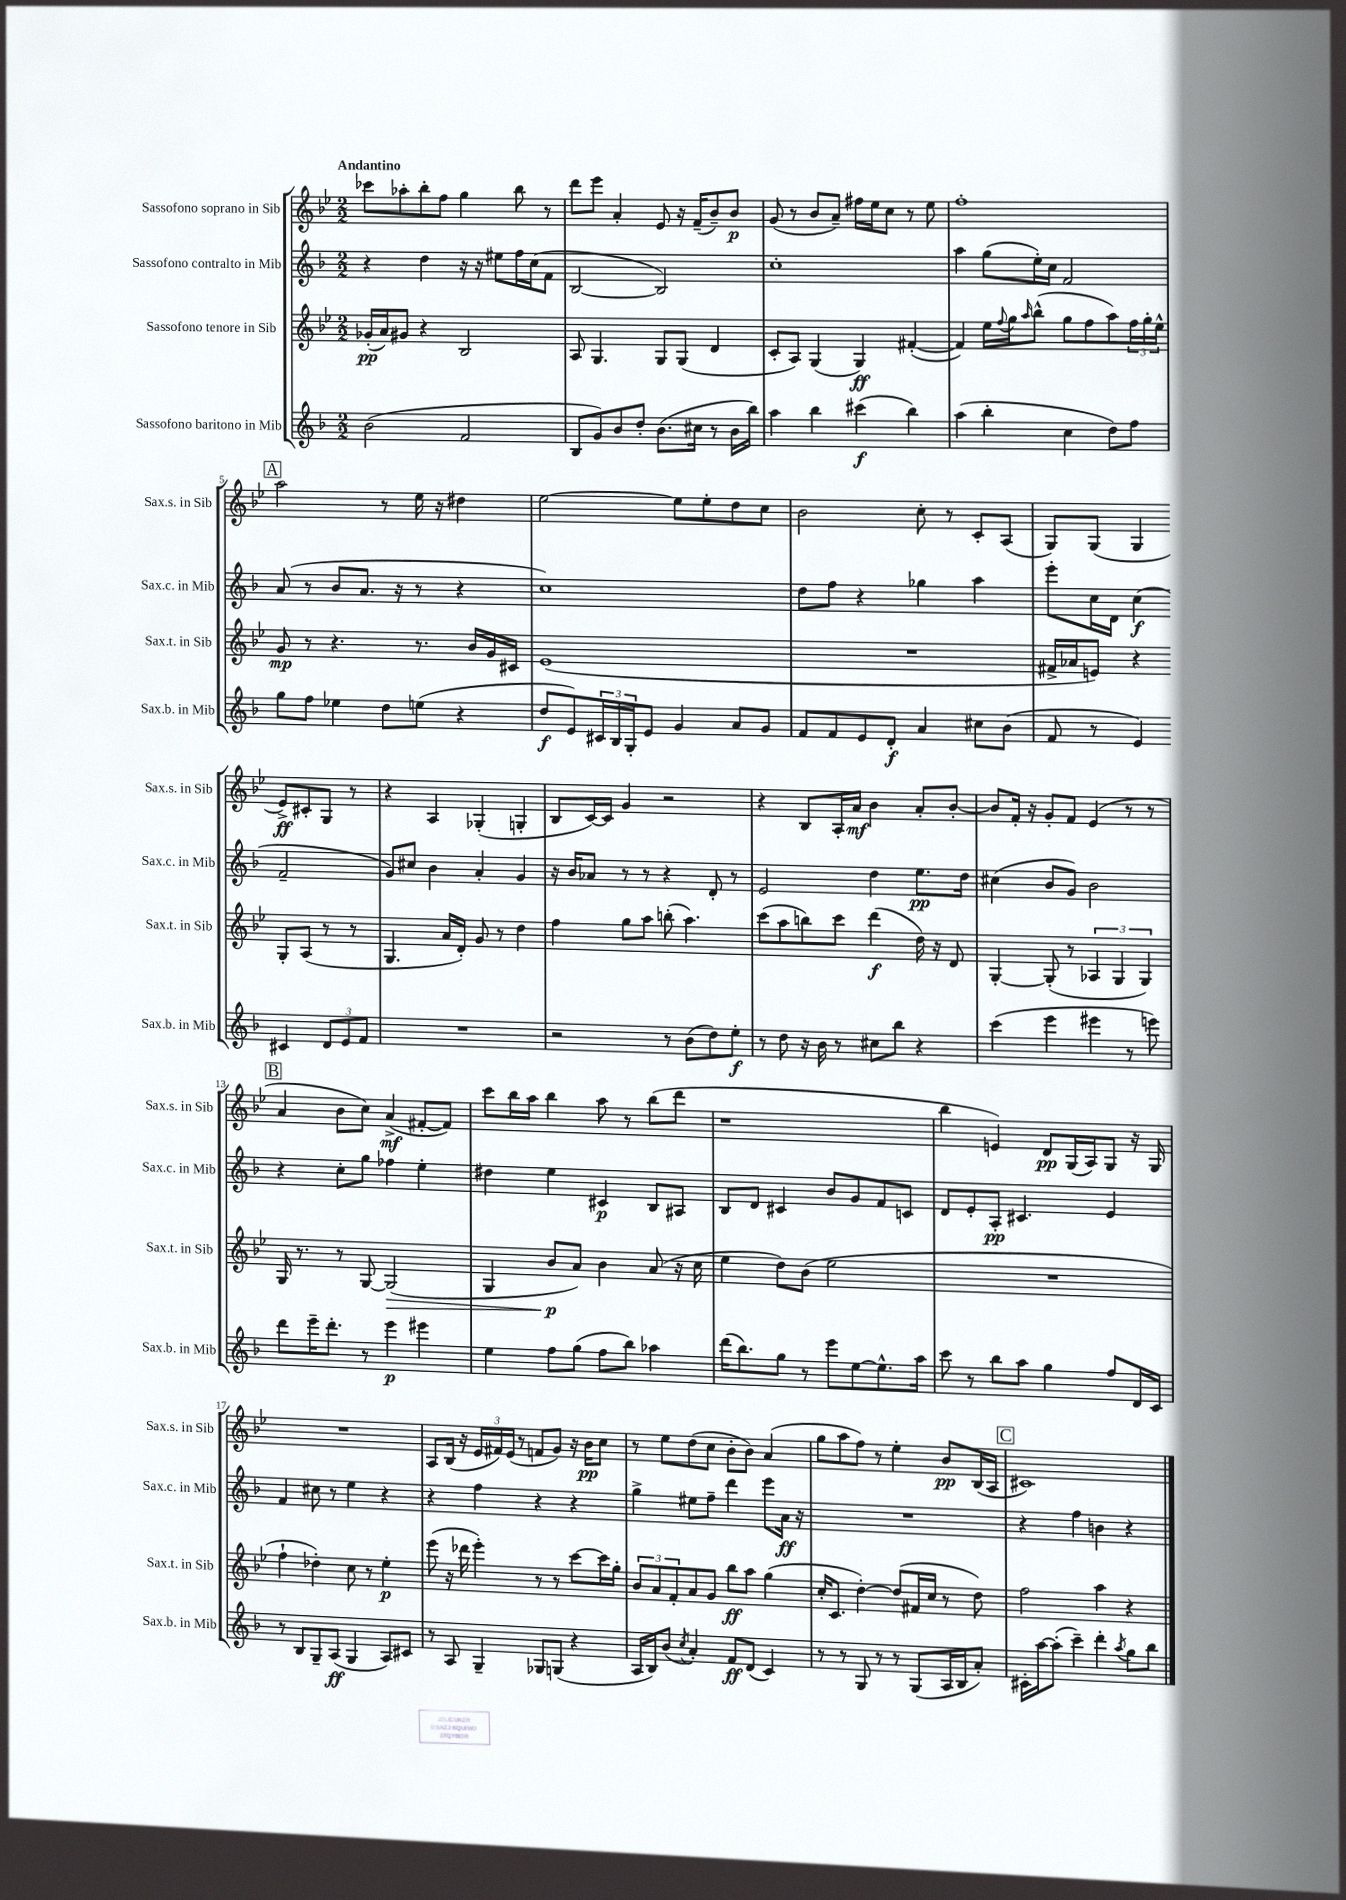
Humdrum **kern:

**kern	**dynam	**kern	**dynam	**kern	**dynam	**kern	**dynam
*part4	*part4	*part3	*part3	*part2	*part2	*part1	*part1
*staff4	*staff4	*staff3	*staff3	*staff2	*staff2	*staff1	*staff1
*I"Sassofono baritono in Mib	*	*I"Sassofono tenore in Sib	*	*I"Sassofono contralto in Mib	*	*I"Sassofono soprano in Sib	*
*I'Sax.b. in Mib	*	*I'Sax.t. in Sib	*	*I'Sax.c. in Mib	*	*I'Sax.s. in Sib	*
*clefG2	*	*clefG2	*	*clefG2	*	*clefG2	*
*k[b-]	*	*k[b-e-]	*	*k[b-]	*	*k[b-e-]	*
*M2/2	*	*M2/2	*	*M2/2	*	*M2/2	*
=1	=1	=1	=1	=1	=1	=1	=1
!	!	!	!	!	!	!LO:TX:a:B:t=Andantino	!
(2b-\	.	(16g-X'/LL	pp	4r	.	8ccc-X\L	.
.	.	16a/J)	.	.	.	.	.
.	.	8g#X/J	.	.	.	8aa-X'\	.
.	.	4r	.	4dd\	.	8bb-'\	.
.	.	.	.	.	.	8ff\J	.
2f/	.	2B-/	.	16r	.	4gg\	.
.	.	.	.	16r	.	.	.
.	.	.	.	8ee#X\L	.	.	.
.	.	.	.	16ff\L	.	8bb-\	.
.	.	.	.	(16cc\J	.	.	.
.	.	.	.	8f\J	.	8r	.
=2	=2	=2	=2	=2	=2	=2	=2
8B-/L	.	8A/	.	[2B-/	.	8ddd\L	.
8g/)	.	4.G/	.	.	.	8eee-\J	.
8b-/	.	.	.	.	.	4a'/	.
8dd'/J	.	.	.	.	.	.	.
(8.b-\L	.	8G/L	.	2B-/])	.	8e-/	.
.	.	(8G/J	.	.	.	16r	.
16cc#X\Jk	.	.	.	.	.	(16f~/KL	.
8r	.	4d/	.	.	.	8b-~/)	.
16b-\LL	.	.	.	.	.	8b-/J	p
16bb-\JJ)	.	.	.	.	.	.	.
=3	=3	=3	=3	=3	=3	=3	=3
4aa\	.	8c'/L	.	1cc'	.	(8g/	.
.	.	8A/J)	.	.	.	8r	.
4bb-\	.	(4G/	.	.	.	8b-/L	.
.	.	.	.	.	.	8a~/J)	.
(4ccc#X\	f	4G/)	ff	.	.	16ff#X\LL	.
.	.	.	.	.	.	16ee-\J	.
.	.	.	.	.	.	8cc\J	.
4bb-\)	.	([4f#X'/	.	.	.	8r	.
.	.	.	.	.	.	8ee-\	.
=4	=4	=4	=4	=4	=4	=4	=4
(4aa\	.	4f#/])	.	4aa\	.	1ff'	.
4bb-'\	.	16ee-\LL	.	(8gg\L	.	.	.
.	.	8qqff/	.	.	.	.	.
.	.	16gg\J	.	.	.	.	.
.	.	16qqaa/	.	.	.	.	.
.	.	(8bb-^^\J	.	16ee'\L)	.	.	.
.	.	.	.	16cc\JJ	.	.	.
4cc\	.	8gg\L	.	2f/	.	.	.
.	.	8ff\	.	.	.	.	.
8dd\L)	.	8aa\)	.	.	.	.	.
8ff\J	.	24ff\L	.	.	.	.	.
.	.	24gg'\	.	.	.	.	.
.	.	24ee-^^\JJ	.	.	.	.	.
!!LO:LB:g=z
!!LO:REH:place=s1:t=A
=5	=5	=5	=5	=5	=5	=5	=5
8gg\L	.	8g/	mp	(8a/	.	2aa\	.
8ff\J	.	8r	.	8r	.	.	.
4ee-X\	.	4.r	.	8b-/L	.	.	.
.	.	.	.	8.a/J	.	.	.
8dd\L	.	.	.	.	.	8r	.
.	.	.	.	16r	.	.	.
(8een\J	.	8.r	.	8r	.	16ee-\	.
.	.	.	.	.	.	16r	.
4r	.	.	.	4r	.	4dd#X\	.
.	.	16b-/LL	.	.	.	.	.
.	.	16g/	.	.	.	.	.
.	.	16c#X/JJ	.	.	.	.	.
=6	=6	=6	=6	=6	=6	=6	=6
8dd/L	f	(1e-	.	1cc)	.	[2ee-\	.
8e/)	.	.	.	.	.	.	.
24c#X/L	.	.	.	.	.	.	.
24B-/	.	.	.	.	.	.	.
24G'/J	.	.	.	.	.	.	.
8e/J	.	.	.	.	.	.	.
4g/	.	.	.	.	.	8ee-\L]	.
.	.	.	.	.	.	8ee-'\	.
8a/L	.	.	.	.	.	8dd\	.
8g/J	.	.	.	.	.	8cc\J	.
=7	=7	=7	=7	=7	=7	=7	=7
8f/L	.	1r	.	8dd\L	.	2b-\	.
8f/	.	.	.	8ff\J	.	.	.
8e/	.	.	.	4r	.	.	.
8d'/J	f	.	.	.	.	.	.
4a/	.	.	.	4gg-X\	.	8cc'\	.
.	.	.	.	.	.	8r	.
8cc#X\L	.	.	.	4aa\	.	8c'/L	.
(8b-\J	.	.	.	.	.	(8A/J	.
=8	=8	=8	=8	=8	=8	=8	=8
8f/	.	16f#X^/LL	.	8eee'\L	.	8G/L)	.
.	.	16a-X/J	.	.	.	.	.
8r	.	8en/J)	.	16cc\L	.	(8G/J	.
.	.	.	.	16d\JJ	.	.	.
4e/)	.	4r	.	(4cc\	f	4G/	.
4c#X/	.	8G'/L	.	2f~/	.	8e-^/L)	ff
.	.	(8A/J	.	.	.	8c#X'/	.
12d/L	.	8r	.	.	.	8G/J	.
12e/	.	.	.	.	.	.	.
.	.	8r	.	.	.	8r	.
12f/J	.	.	.	.	.	.	.
!!LO:LB:g=z
=9	=9	=9	=9	=9	=9	=9	=9
1r	.	4.G/	.	8g/L)	.	4r	.
.	.	.	.	8cc#X/J	.	.	.
.	.	.	.	4b-\	.	4A/	.
.	.	16a/LL	.	.	.	.	.
.	.	16d'/JJ)	.	.	.	.	.
.	.	8g/	.	4a'/	.	(4G-X'/	.
.	.	8r	.	.	.	.	.
.	.	4dd\	.	4g/	.	4Gn'/	.
=10	=10	=10	=10	=10	=10	=10	=10
2r	.	4ff\	.	16r	.	8B-/L	.
.	.	.	.	16b-/KL	.	.	.
.	.	.	.	8a-X/J	.	[16c/L)	.
.	.	.	.	.	.	16c/JJ]	.
.	.	8gg\L	.	8r	.	4g/	.
.	.	8aa\J	.	8r	.	.	.
8r	.	(8bbn'\	.	4r	.	2r	.
(8b-\L	.	4.aa\)	.	.	.	.	.
8dd\)	.	.	.	8d'/	.	.	.
8ee'\J	f	.	.	8r	.	.	.
=11	=11	=11	=11	=11	=11	=11	=11
8r	.	(8ccc\L	.	2e/	.	4r	.
8dd\	.	8aa\	.	.	.	.	.
16r	.	8bbn\)	.	.	.	8B-/L	.
16b-\	.	.	.	.	.	.	.
8r	.	8ccc\J	.	.	.	16A'/L	.
.	.	.	.	.	.	16a/JJ	mf
8cc#X\L	.	(4ddd\	f	4dd\	.	4b-\	.
8bb-\J	.	.	.	.	.	.	.
4r	.	16dd\)	.	8.ee\L	pp	8a'/L	.
.	.	16r	.	.	.	.	.
.	.	8d/	.	.	.	[8b-'/J	.
.	.	.	.	16dd\Jk	.	.	.
=12	=12	=12	=12	=12	=12	=12	=12
(4ccc\	.	[4G'/	.	(4cc#X\	.	8b-/L]	.
.	.	.	.	.	.	16f'/Jk	.
.	.	.	.	.	.	16r	.
4eee\	.	(8G'/]	.	8b-/L	.	8g'/L	.
.	.	8r	.	8g/J)	.	8f/J	.
4eee#X\	.	6A-X/	.	2b-\	.	(4e-/	.
.	.	6G/	.	.	.	.	.
8r	.	.	.	.	.	8r	.
.	.	6G/)	.	.	.	.	.
8eeen\)	.	.	.	.	.	8r	.
!!LO:LB:g=z
!!LO:REH:place=s1:t=B
=13	=13	=13	=13	=13	=13	=13	=13
8ddd\L	.	16G/	.	4r	.	4a/	.
.	.	8.r	.	.	.	.	.
16eee~\K	.	.	.	.	.	.	.
8.ddd'\J	.	.	.	.	.	.	.
.	.	8r	.	8cc'\L	.	8b-\L	.
8r	.	[8G/	.	8gg\J	.	8cc\J)	.
!	!	!	!LO:HP:b	!	!	!	!
4eee\	p	(2G/]	>	4ff-X\	.	(4a^/	mf
4eee#X\	.	.	.	4ee'\	.	[8f#X'/L	.
.	.	.	.	.	.	8f#/J])	.
=14	=14	=14	=14	=14	=14	=14	=14
4ee\	.	4G/	.	4dd#X\	.	8ccc\L	.
.	.	.	.	.	.	16bb-\L	.
.	.	.	.	.	.	16aa\JJ	.
8ff\L	.	8b-/L	p	4ee\	.	4bb-\	.
(8gg\J	.	8a/J)	]	.	.	.	.
8ff\L	.	4b-\	.	4c#X/	p	8aa\	.
8bb-\J)	.	.	.	.	.	8r	.
4aa-X\	.	(8a/	.	8B-/L	.	(8bb-\L	.
.	.	16r	.	8A#X/J	.	8ddd\J	.
.	.	16cc\	.	.	.	.	.
=15	=15	=15	=15	=15	=15	=15	=15
(16ddd\KL	.	4ee-\	.	8B-/L	.	1r	.
8.bb-\)	.	.	.	.	.	.	.
.	.	.	.	8d/J	.	.	.
8gg\J	.	8dd\L)	.	4c#X/	.	.	.
8r	.	(8b-\J	.	.	.	.	.
8eee\L	.	2ee-\	.	8b-/L	.	.	.
[8ee\	.	.	.	8g/	.	.	.
8.ee^^\]	.	.	.	8f/	.	.	.
.	.	.	.	8cn/J	.	.	.
16aa\Jk	.	.	.	.	.	.	.
=16	=16	=16	=16	=16	=16	=16	=16
8ccc\	.	1r	.	8d/L	.	4bb-\	.
8r	.	.	.	8e'/	.	.	.
8bb-\L	.	.	.	8A'/J	pp	4en/)	.
8aa\J	.	.	.	4.c#X/	.	.	.
4gg\	.	.	.	.	.	8d/L	pp
.	.	.	.	.	.	(16G/L	.
.	.	.	.	.	.	16A/J)	.
8ff/L	.	.	.	4e/	.	8G/J	.
16d/L	.	.	.	.	.	16r	.
16c/JJ	.	.	.	.	.	16G/	.
!!LO:LB:g=z
=17	=17	=17	=17	=17	=17	=17	=17
8r	.	4ff`\	.	4f/	.	1r	.
8B-/L	.	.	.	.	.	.	.
8G~/	.	4dd-X'\)	.	8cc#X\	.	.	.
(8A/J	ff	.	.	8r	.	.	.
4G/	.	8cc\	.	4ee\	.	.	.
.	.	8r	.	.	.	.	.
8A/L)	.	4ee-'\	p	4r	.	.	.
8c#X/J	.	.	.	.	.	.	.
=18	=18	=18	=18	=18	=18	=18	=18
8r	.	(8eee-\	.	4r	.	8A/L	.
8A/	.	16r	.	.	.	(16B-/Jk	.
.	.	16ddd-X\	.	.	.	16r	.
4G~/	.	4eee-'\)	.	4ff\	.	24e-/LL	.
.	.	.	.	.	.	24f#X/)	.
.	.	.	.	.	.	(24e-/JJ	.
.	.	.	.	.	.	8r	.
8G-X/L	.	8r	.	4r	.	8fn/L	.
(8Gn/J	.	8r	.	.	.	8g/J)	.
4r	.	[8ccc\L	.	4r	.	16r	.
.	.	.	.	.	.	16b-\KL	pp
.	.	16ccc\L]	.	.	.	8cc\J	.
.	.	16gg'\JJ	.	.	.	.	.
=19	=19	=19	=19	=19	=19	=19	=19
16A/LL	.	12b-/L	.	4gg^\	.	8r	.
16B-/J)	.	.	.	.	.	.	.
.	.	12a/	.	.	.	.	.
(8b-/J	.	.	.	.	.	8ee-\L	.
.	.	12f'/	.	.	.	.	.
8qcc/	.	.	.	.	.	.	.
4a'/)	.	8a/	.	8ee#X\L	.	(8dd\	.
.	.	8g/J	.	8ff~\J	.	8cc\J	.
8f/L	ff	8bb-\L	ff	4ddd\	.	8b-'\L	.
(8d/J	.	8aa\J	.	.	.	8b-\J)	.
4c/)	.	(4gg\	.	8eee\L	.	(4a/	.
.	.	.	.	16a\Jk	ff	.	.
.	.	.	.	16r	.	.	.
=20	=20	=20	=20	=20	=20	=20	=20
8r	.	16cc'/KL	.	1r	.	8gg\L	.
.	.	8.c/J	.	.	.	.	.
8r	.	.	.	.	.	8aa\	.
8G/	.	[4dd'\)	.	.	.	8ff\J)	.
8r	.	.	.	.	.	8r	.
8r	.	(8dd/L]	.	.	.	4ee-'\	.
(8G/L	.	16f#X/L	.	.	.	.	.
.	.	16cc/JJ	.	.	.	.	.
16A/L	.	8r	.	.	.	8b-/L	pp
16B-/J	.	.	.	.	.	.	.
8a'/J)	.	8dd\)	.	.	.	(16B-/L	.
.	.	.	.	.	.	16A/JJ	.
!!LO:REH:place=s1:t=C
=21	=21	=21	=21	=21	=21	=21	=21
16c#X'\LL	.	2ff\	.	4r	.	1c#X)	.
[16aa\J	.	.	.	.	.	.	.
(8aa'\J]	.	.	.	.	.	.	.
4ccc~\)	.	.	.	4ff\	.	.	.
4ddd'\	.	4aa\	.	4bn\	.	.	.
8qaa/	.	.	.	.	.	.	.
8gg\L	.	4r	.	4r	.	.	.
8bb-\J	.	.	.	.	.	.	.
==	==	==	==	==	==	==	==
*-	*-	*-	*-	*-	*-	*-	*-
